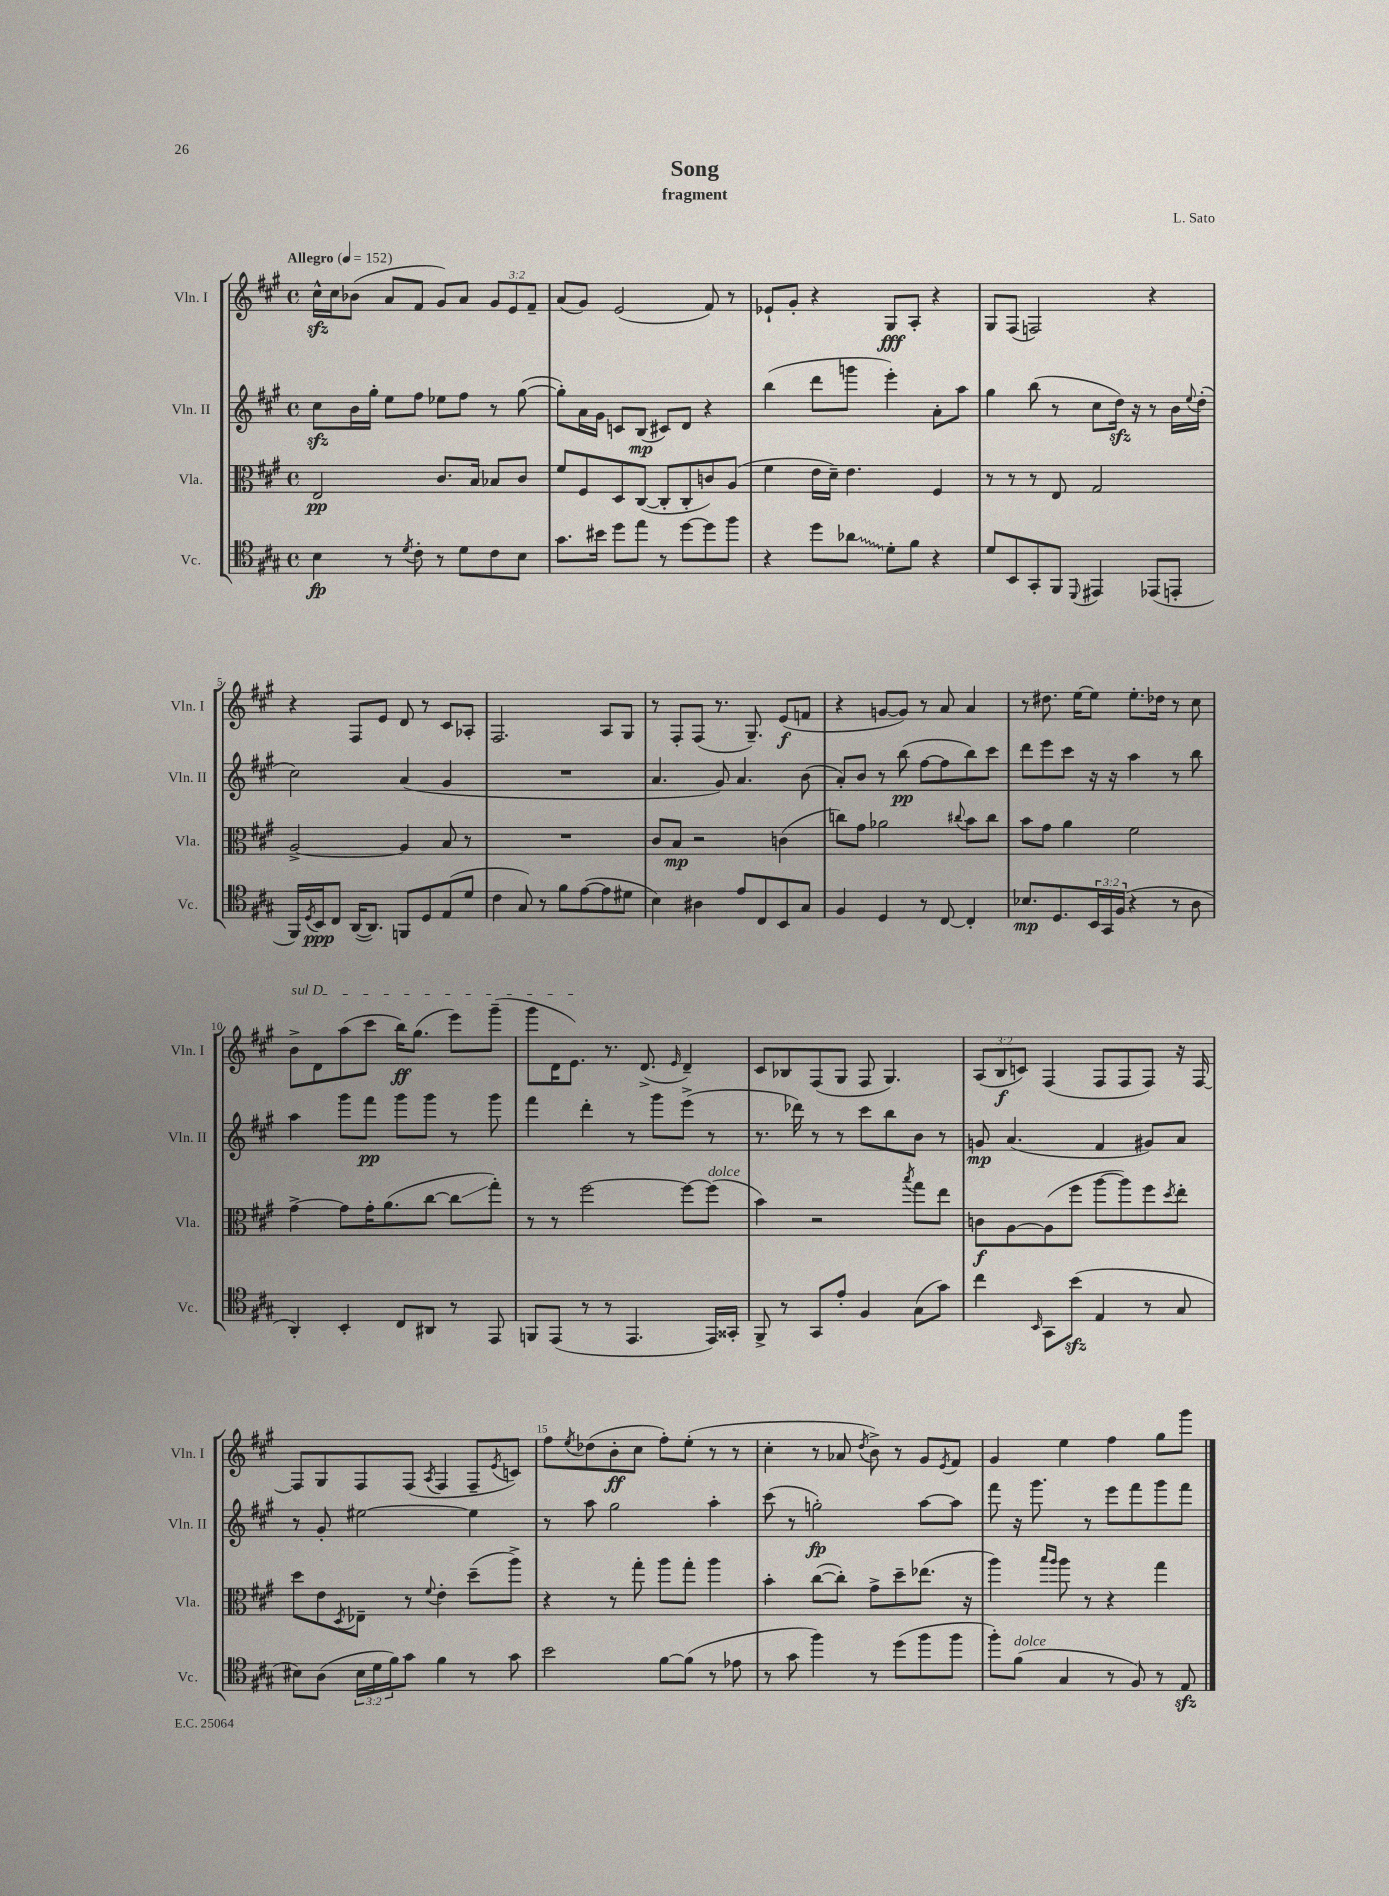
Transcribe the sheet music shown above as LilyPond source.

\header { title = "Song" composer = "L. Sato" subtitle = "fragment" }
<<
\new StaffGroup <<
\new Staff = "s0" \with { instrumentName = "Vln. I" shortInstrumentName = "Vln. I" } {
    \clef treble \key a \major \defaultTimeSignature \time 4/4 \override Staff.TupletNumber.text = #tuplet-number::calc-fraction-text \tempo "Allegro" 4 = 152
    cis''16-^\sfz cis''16 bes'8( a'8 fis'8 gis'8) a'8 \tuplet 3/2 { gis'8 e'8 fis'8-- } |
    a'8( gis'8) e'2( fis'8) r8 |
    ees'8-! gis'8-. r4 gis8\fff a8-. r4 |
    gis8 fis8( f2) r4 |
    r4 fis8 e'8 d'8 r8 cis'8 aes8-. |
    fis2. a8 gis8 |
    r8 fis8-. fis8( r8. gis8.--) e'8\f( f'8 |
    r4 g'8~ g'8) r8 a'8 a'4 |
    r8 dis''8. e''16~ e''8 e''8.-. des''16 r8 cis''8 |
    \once \override TextSpanner.bound-details.left.text = \markup { \italic "sul D" } b'8->\startTextSpan d'8 a''8( cis'''8 b''16\ff) gis''8.( e'''8) gis'''8--( |
    gis'''8 d'16 e'8.\stopTextSpan) r8. d'8.->( \grace { e'16 } d'4--) |
    cis'8 bes8 fis8( gis8 fis8 gis4.) |
    \tuplet 3/2 { a8( b8\f c'8) } fis4( fis8 fis8 fis8) r16 fis16~ |
    fis8 gis8 fis8 fis8( \acciaccatura { a8 } fis4 fis8-- \acciaccatura { e'8 } c'8) |
    fis''8 \acciaccatura { e''8 } des''8( b'8-.\ff cis''8 fis''8-.) e''8-.( r8 r8 |
    cis''4-. r8 aes'8 \acciaccatura { d''8 } b'8->) r8 gis'8 \acciaccatura { e'8 } fis'8 |
    gis'4 e''4 fis''4 gis''8 gis'''8 \bar "|." |
}
\new Staff = "s1" \with { instrumentName = "Vln. II" shortInstrumentName = "Vln. II" } {
    \clef treble \key a \major \defaultTimeSignature \time 4/4
    cis''8\sfz b'16 gis''16-. e''8 fis''8 ees''8 fis''8 r8 gis''8~( |
    gis''8-.) a'16 gis'16 c'8 b8\mp( cis'8) d'8 r4 |
    b''4( d'''8 g'''8 e'''4-.) a'8-. a''8 |
    gis''4 b''8( r8 cis''8 d''16\sfz) r16 r8 b'16 \appoggiatura { e''8 } d''16-.( |
    cis''2) a'4( gis'4 |
    R1 |
    a'4. gis'8) a'4. b'8( |
    a'8-.) b'8 r8 b''8\pp( fis''8~ fis''8 b''8) cis'''8 |
    d'''8 e'''8 cis'''8 r16 r16 a''4 r8 b''8 |
    a''4 gis'''8 fis'''8\pp gis'''8 gis'''8 r8 gis'''8 |
    fis'''4 d'''4-. r8 gis'''8 e'''8->( r8 |
    r8. des'''16) r8 r8 cis'''8 b''8 b'8 r8 |
    g'8\mp a'4.( fis'4 gis'8) a'8 |
    r8 gis'8-. eis''2~ eis''4 |
    r8 a''8 gis''2 a''4-. |
    cis'''8( r8 g''2-.\fp) a''8~ a''8 |
    fis'''8 r16 gis'''8. r8 e'''8 fis'''8 gis'''8 fis'''8 \bar "|." |
}
\new Staff = "s2" \with { instrumentName = "Vla." shortInstrumentName = "Vla." } {
    \clef alto \key a \major \defaultTimeSignature \time 4/4
    e2\pp cis'8. b16 bes8 cis'8 |
    fis'8 fis8 d8 cis8~( cis8-. cis8-. c'8) a8( |
    fis'4 e'16 d'16--) e'4. fis4 |
    r8 r8 r8 e8 gis2 |
    a2~-> a4 b8 r8 |
    R1 |
    cis'8 b8\mp r2 c'4( |
    c''8) gis'8 aes'2 \appoggiatura { cis''8 } b'8 cis''8 |
    b'8 gis'8 a'4 fis'2 |
    gis'4~-> gis'8 gis'16-. a'8.( cis''8~ cis''8\glissando gis''8-.) |
    r8 r8 fis''2~ fis''8~ fis''8^\markup { \italic "dolce" }( |
    b'4) r2 \acciaccatura { b''8 } gis''8 e''8 |
    c'8\f a8~ a8( fis''8 a''8~ a''8) fis''8 \acciaccatura { d''8 } e''8-. |
    d''8 e'8 \acciaccatura { d8 } ees8-- r8 \appoggiatura { fis'8 } e'4-. d''8--( a''8->) |
    r4 r8 gis''8-. a''8 gis''8-. a''4 |
    b'4-. cis''8~( cis''8-.) gis'8-> d''8-- ees''8.( r16 |
    a''4) \grace { b''16 a''16 } a''8 r8 r4 gis''4 \bar "|." |
}
\new Staff = "s3" \with { instrumentName = "Vc." shortInstrumentName = "Vc." } {
    \clef tenor \key a \major \defaultTimeSignature \time 4/4 \override Staff.TupletNumber.text = #tuplet-number::calc-fraction-text
    b4\fp r8 \acciaccatura { d'8 } cis'8-. r8 d'8 cis'8 b8 |
    gis'8. bis'16 d''8 e''8 r8 d''8~ d''8 fis''8 |
    r4 d''8 \once \override Glissando.style = #'zigzag aes'8\glissando d'8-. fis'8 r4 |
    d'8 b,8 gis,8-. fis,8 \appoggiatura { d,8 } eis,4 ees,8( e,8-. |
    fis,16) \acciaccatura { d8 } b,16\ppp cis8 a,16~( a,8.) f,8 d8 e8( d'8 |
    cis'4 gis8) r8 fis'8 e'8~( e'8 dis'8 |
    b4) ais4 e'8 cis8 b,8 gis8 |
    fis4 d4 r8 cis8~ cis4-. |
    bes8.\mp d8. \tuplet 3/2 { b,16 gis,16 fis16( } r4 r8 a8 |
    a,4-.) b,4-. cis8 ais,8 r8 e,8 |
    f,8 e,8( r8 r8 e,4. e,16) gisis,16-. |
    fis,8-> r8 gis,8 e'8-. fis4 gis8( gis'8) |
    cis''4 \grace { b,16 } gis,8 b'8\sfz( e4 r8 gis8 |
    bis8) a8( \tuplet 3/2 { bis16 d'16 fis'16) } gis'8 fis'4 r8 gis'8 |
    b'2 fis'8~ fis'8( r8 ees'8 |
    r8 gis'8 fis''4) r8 d''8( fis''8 fis''8 |
    fis''8-.) fis'8^\markup { \italic "dolce" }( gis4 r8 fis8) r8 e8\sfz \bar "|." |
}
>>
>>
\layout { \context { \Score \override BarNumber.break-visibility = ##(#f #t #t) barNumberVisibility = #(every-nth-bar-number-visible 5) } }
